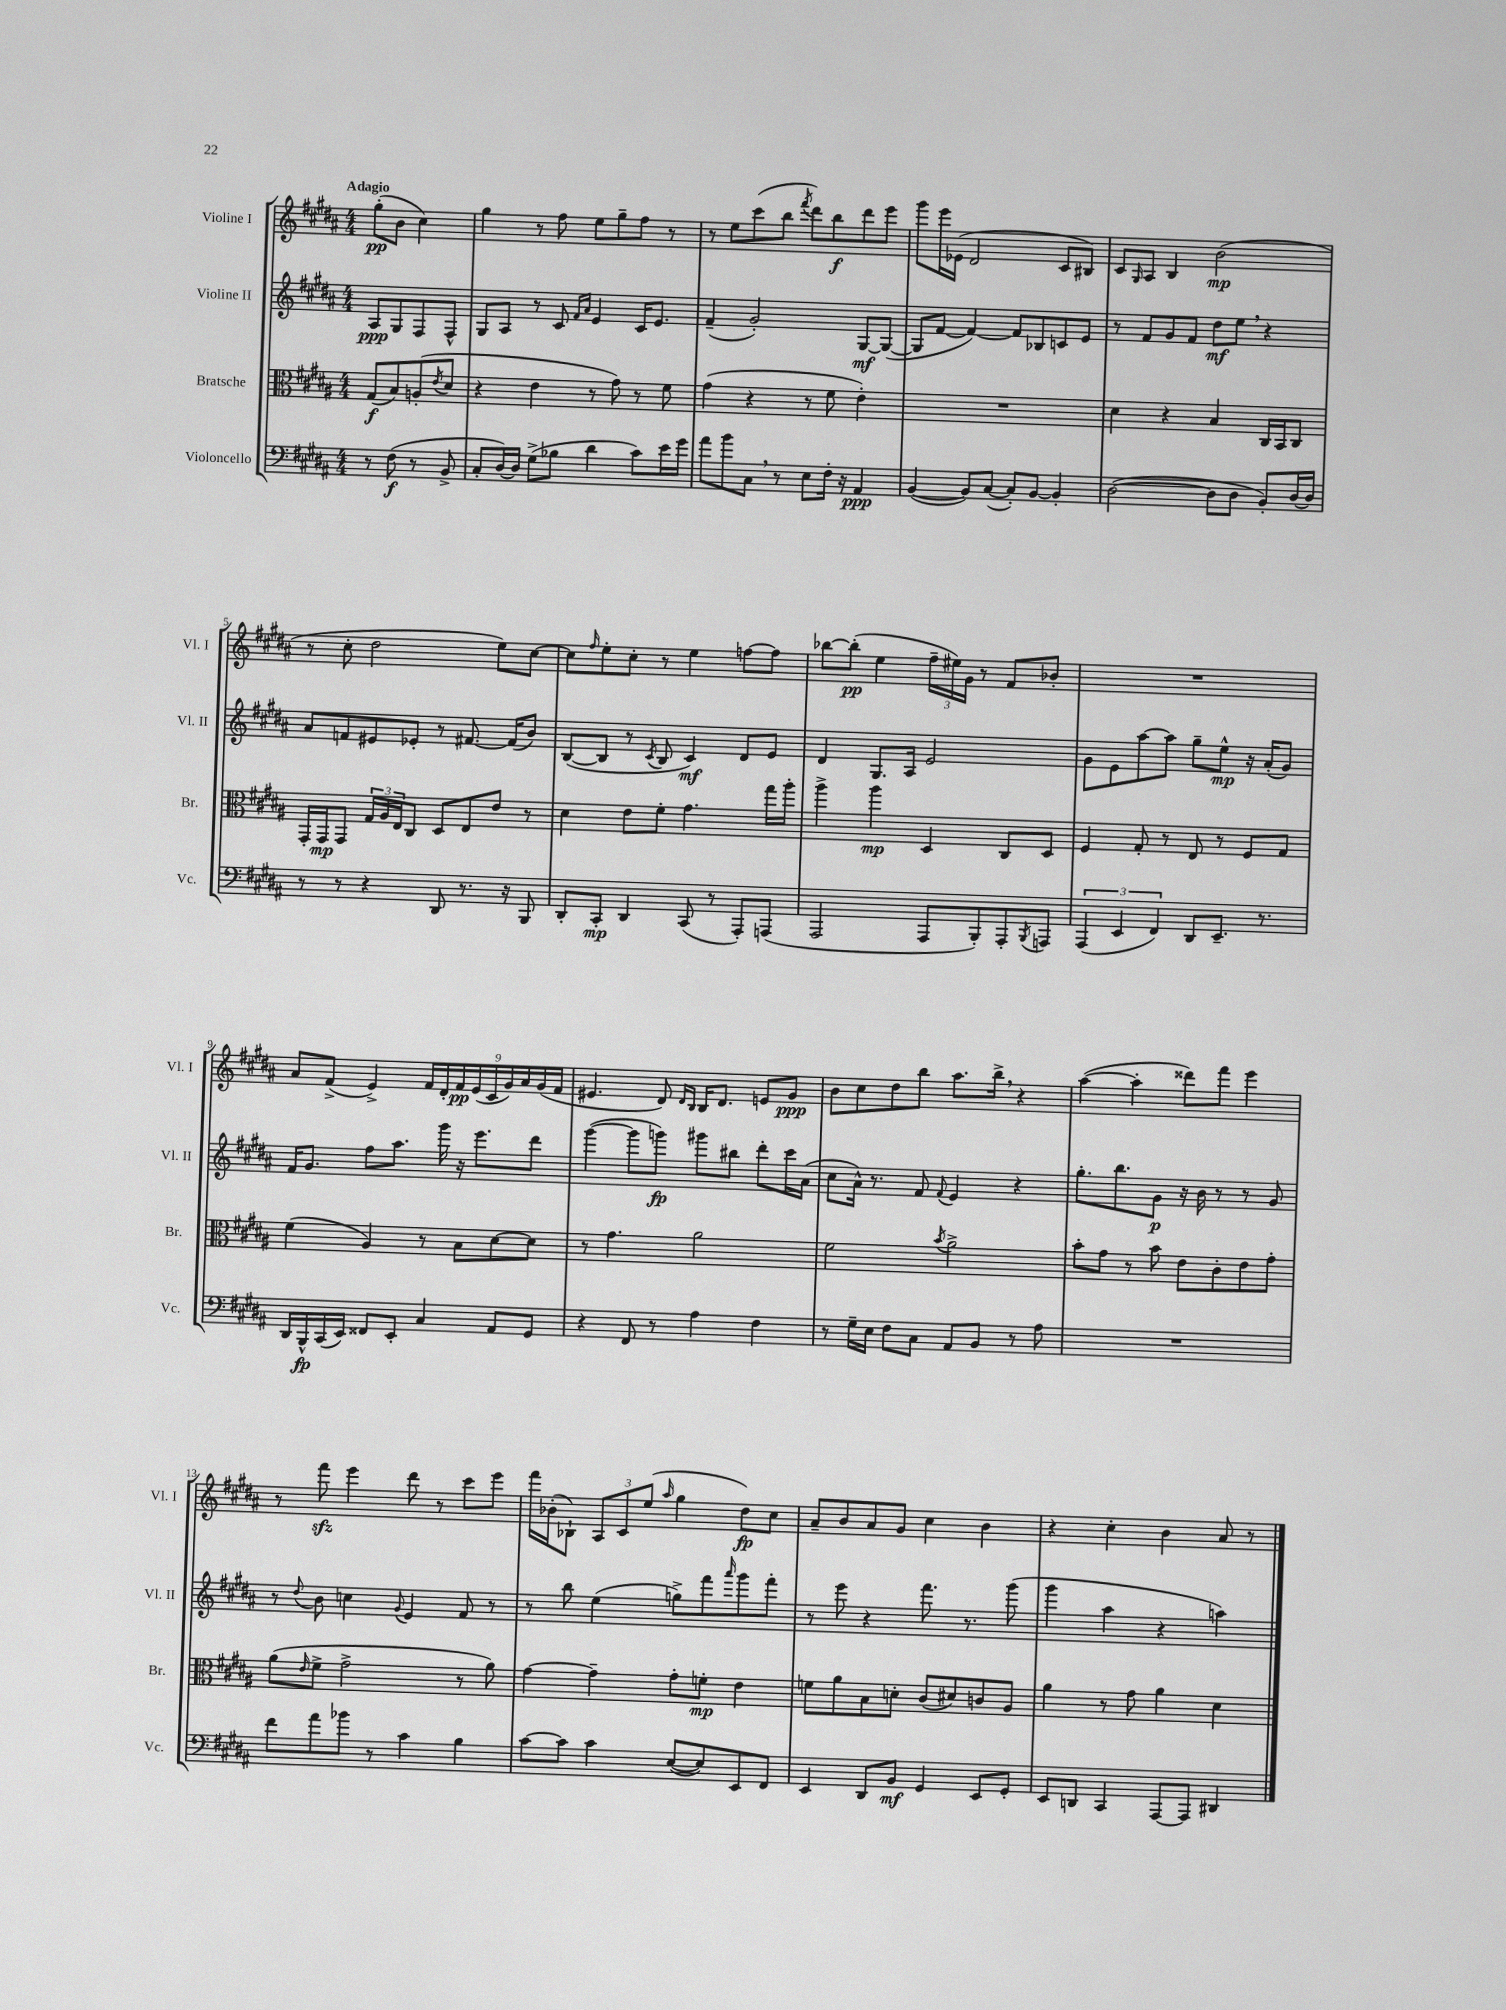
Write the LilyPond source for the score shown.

<<
\new StaffGroup <<
\new Staff = "s0" \with { instrumentName = "Violine I" shortInstrumentName = "Vl. I" } {
    \clef treble \key b \major \numericTimeSignature \time 4/4 \partial 2 \tempo "Adagio"
    gis''8-.\pp( b'8 cis''4) |
    gis''4 r8 fis''8 e''8 gis''8-- fis''8 r8 |
    r8 e''8 cis'''8( b''8 \acciaccatura { fis'''8 } dis'''8) b''8\f dis'''8 e'''8 |
    gis'''8 e'''16 ees'16( dis'2 cis'8 bis8) |
    cis'8 \grace { gis16 } ais8 b4 b'2\mp( |
    r8 cis''8-. dis''2 e''8) cis''8~ |
    cis''8 \grace { fis''16 } e''8-. cis''8-. r8 e''4 f''8~ f''8 |
    bes''8~ bes''8-.\pp( e''4 \tuplet 3/2 { fis''16-- eis''16) gis'16 } r8 fis'8 bes'8-. |
    R1 |
    ais'8 fis'8->( e'4->) \tuplet 9/8 { fis'16 dis'16-. fis'16\pp e'16( cis'16 gis'16) ais'16 gis'16( fis'16 } |
    eis'4. dis'8) \grace { dis'16 b16 } b16 dis'8. e'8 gis'8\ppp |
    b'8 cis''8 dis''8 b''8 ais''8. b''16-> \breathe r4 |
    ais''4~( ais''4-. disis'''8) fis'''8 e'''4 |
    r8 fis'''8\sfz e'''4 dis'''8 r8 cis'''8 e'''8 |
    fis'''16 bes'16-.( bes8-!) \tuplet 3/2 { ais8 cis'8 e''8( } \grace { ais''16 } gis''4 dis''8\fp) cis''8 |
    ais'8-- b'8 ais'8 gis'8 cis''4 b'4 |
    r4 cis''4-. b'4 ais'8 r8 \bar "|." |
}
\new Staff = "s1" \with { instrumentName = "Violine II" shortInstrumentName = "Vl. II" } {
    \clef treble \key b \major \numericTimeSignature \time 4/4 \partial 2
    ais8\ppp gis8 fis8 fis8-^ |
    gis8 ais8 r8 cis'8 \grace { fis'16 ais'16 } e'4 cis'16 e'8. |
    fis'4--( gis'2-.) gis8~\mf gis8~( |
    gis8 fis'8~ fis'4~) fis'8 bes8 c'8 e'8 |
    r8 fis'8 gis'8 fis'8 dis''8\mf e''8 \breathe r4 |
    ais'8 f'8 eis'8 ees'8-. r8 fis'8.~ fis'16( b'8) |
    b8~( b8 r8 \acciaccatura { cis'8 } b8 cis'4\mf) dis'8 e'8 |
    dis'4 gis8. ais16 e'2 |
    gis'8 e'8 ais''8~ ais''8 gis''8-- e''8-^\mp r16 ais'16-.( gis'8) |
    fis'16 gis'8. fis''8 ais''8. gis'''16 r16 e'''8. dis'''8 |
    gis'''4~( gis'''8 g'''8\fp) gis'''8 bis''8 dis'''8-. cis'''16 ais'16( |
    cis''8 ais'16-^) r8. fis'8 \appoggiatura { fis'8 } e'4 r4 |
    gis''8.-. b''8. gis'8\p r16 b'16 r8 r8 gis'8 |
    r8 \appoggiatura { dis''8 } b'8 c''4 \appoggiatura { gis'8 } e'4 fis'8 r8 |
    r8 b''8 e''4( g''8->) fis'''8 \grace { ais'''16 } gis'''8 fis'''8-. |
    r8 e'''8 r4 fis'''8. r8. gis'''8( |
    gis'''4 ais''4 r4 a''4) \bar "|." |
}
\new Staff = "s2" \with { instrumentName = "Bratsche" shortInstrumentName = "Br." } {
    \clef alto \key b \major \numericTimeSignature \time 4/4 \partial 2
    gis8\f( b8) a8-.( \acciaccatura { e'8 } dis'8 |
    r4 e'4 r8 gis'8) r8 fis'8 |
    gis'4( r4 r8 fis'8 e'4-.) |
    R1 |
    dis'4 r4 b4 cis16 b,16 cis8 |
    gis,16-. gis,16\mp gis,8 \tuplet 3/2 { gis16 ais16 e16 } cis8 dis8 e8 e'8 r8 |
    dis'4 e'8 fis'8-. gis'4. gis''16 ais''16-. |
    ais''4-> ais''4\mp dis4 cis8 dis8 |
    fis4 gis8-. r8 e8 r8 fis8 gis8 |
    fis'4( ais4) r8 b8 dis'8~ dis'8 |
    r8 gis'4. ais'2 |
    fis'2 \acciaccatura { b'8 } ais'2-> |
    b'8-. gis'8 r8 b'8 e'8 cis'8-. e'8 gis'8-. |
    ais'8( \grace { e'16 } fis'8-> gis'2-> r8 ais'8) |
    gis'4~ gis'4-- gis'8-. f'8-.\mp e'4 |
    f'8 ais'8 b8 d'8-. cis'8( dis'8) c'8 ais8 |
    ais'4 r8 gis'8 ais'4 dis'4 \bar "|." |
}
\new Staff = "s3" \with { instrumentName = "Violoncello" shortInstrumentName = "Vc." } {
    \clef bass \key b \major \numericTimeSignature \time 4/4 \partial 2
    r8 fis8\f( r8 b,8-> |
    cis8-. dis16~) dis16 gis8->( bes8 dis'4 cis'8) e'16 gis'16 |
    ais'8 b'8 cis8 \breathe r8 e8 fis16-. r16 ais,4\ppp |
    b,4~( b,8) cis8~( cis8-.) b,8~ b,4-. |
    dis2~( dis8 dis8 b,8-.) dis16~ dis16 |
    r8 r8 r4 dis,8 r8. r16 b,,8 |
    dis,8-. cis,8-.\mp dis,4 cis,8( r8 ais,,8-.) a,,8( |
    ais,,2 ais,,8 b,,8-.) ais,,8-. \acciaccatura { b,,8 } a,,8 |
    \tuplet 3/2 { ais,,4( e,4 fis,4) } dis,8 e,8.-- r8. |
    dis,16 b,,16-^\fp cis,16( e,16) fisis,8 e,8-. cis4 ais,8 gis,8 |
    r4 fis,8 r8 ais4 fis4 |
    r8 gis16-- e16 fis8 cis8 ais,8 b,8 r8 ais8 |
    R1 |
    fis'8 ais'8 bes'8 r8 cis'4 b4 |
    cis'8~ cis'8 cis'4 e8~( e8) e,8 fis,8 |
    e,4 dis,8 b,8\mf gis,4 e,8 gis,8-. |
    e,8 d,8 cis,4 ais,,8~ ais,,8 dis,4 \bar "|." |
}
>>
>>
